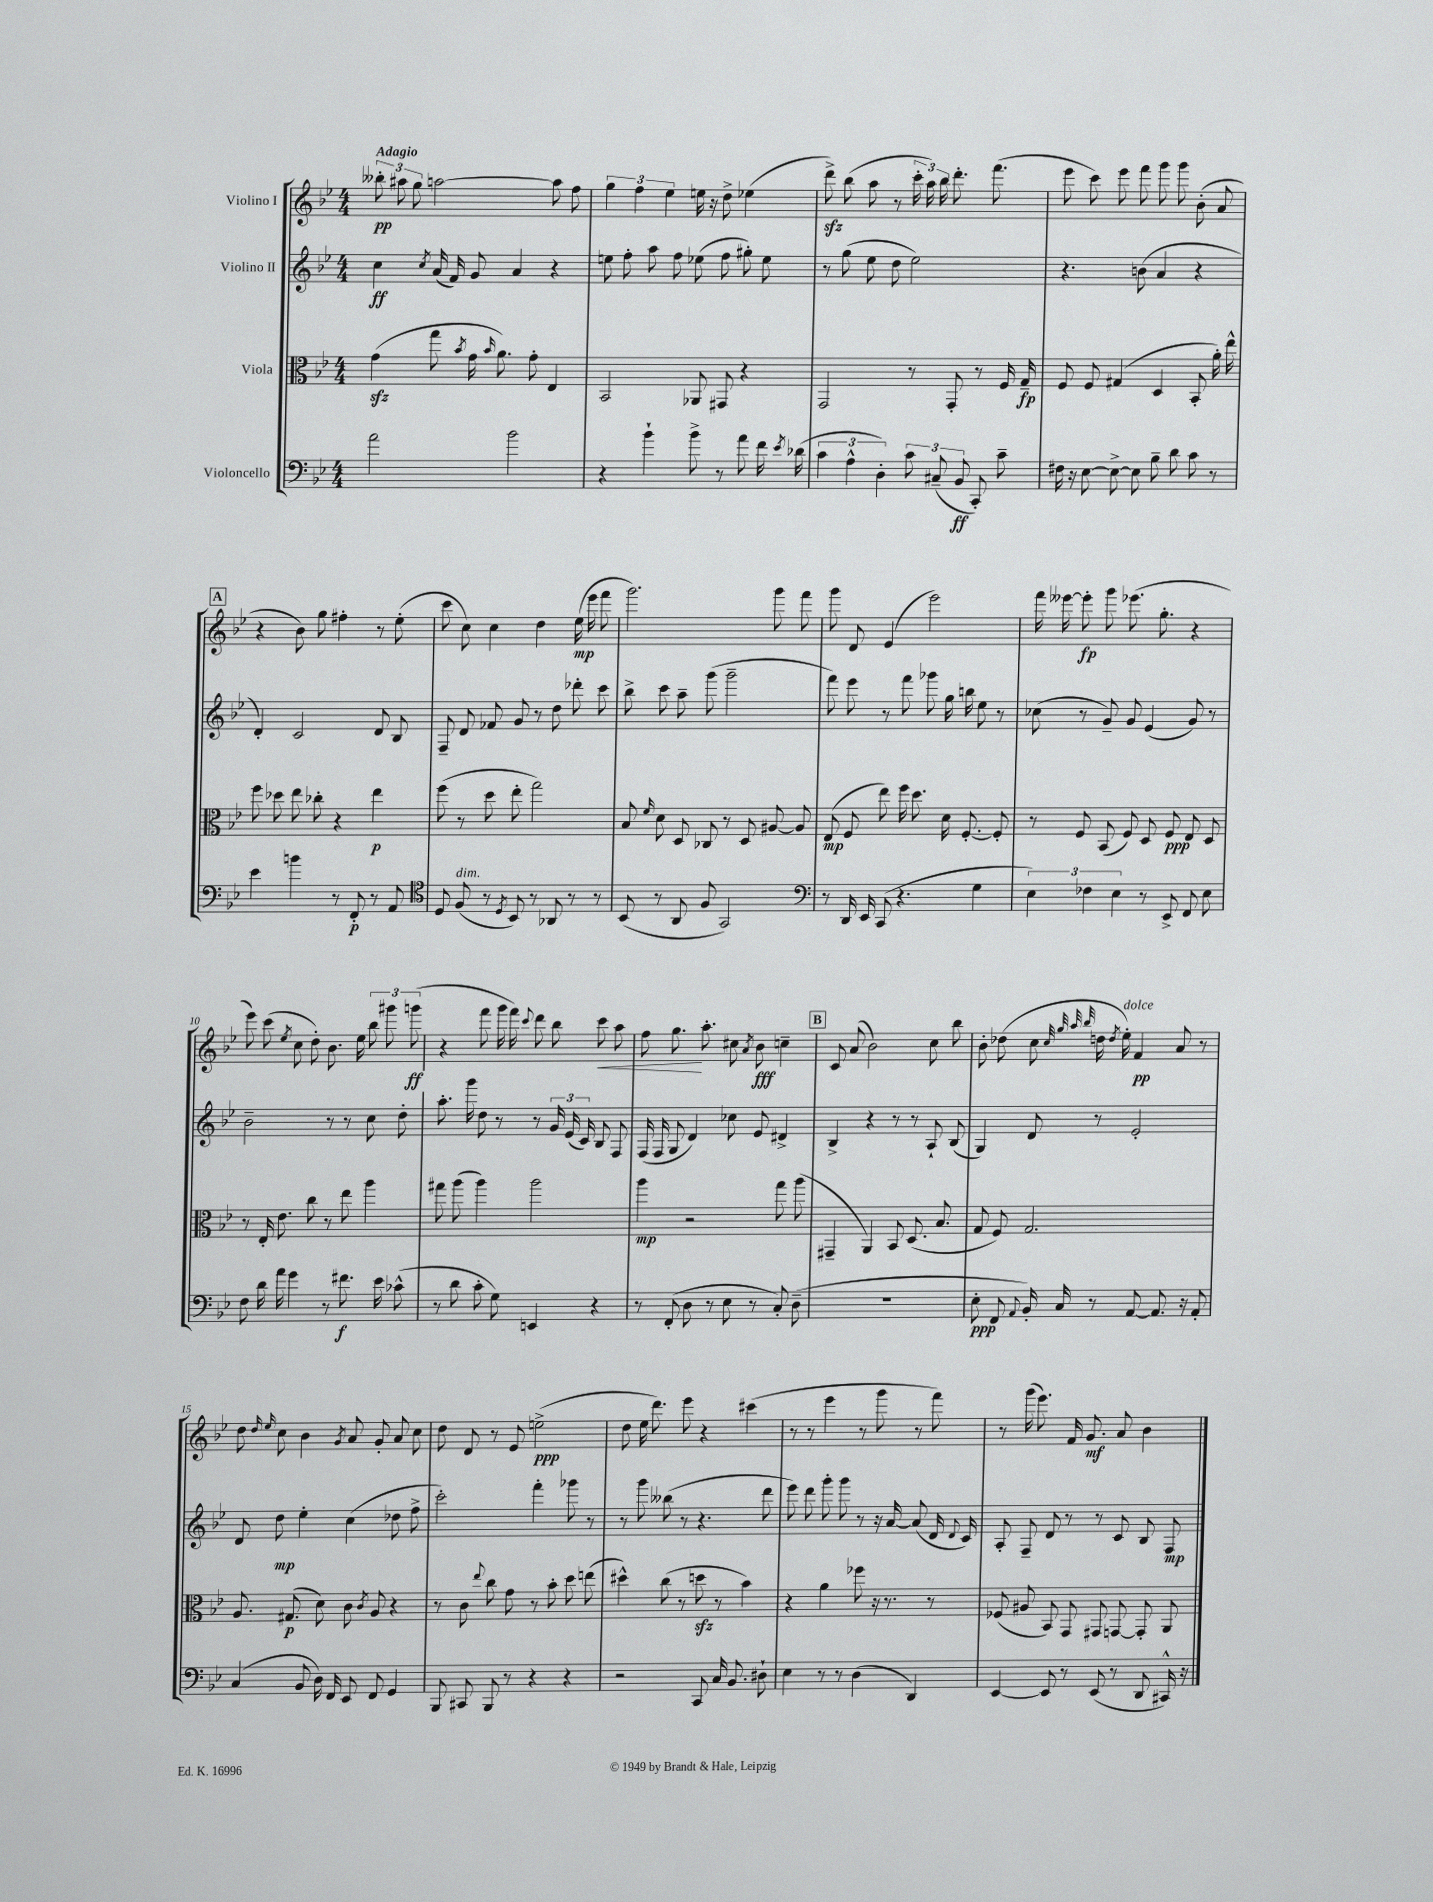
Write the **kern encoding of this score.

**kern	**kern	**kern	**kern
*staff4	*staff3	*staff2	*staff1
*clefF4	*clefC3	*clefG2	*clefG2
*k[b-e-]	*k[b-e-]	*k[b-e-]	*k[b-e-]
*M4/4	*M4/4	*M4/4	*M4/4
2a	(4g	4cc	12bb--'
.	.	.	12aa#
.	.	.	12gg
.	.	8qcc	.
.	8gg	(16a	[2aa
.	.	16f)	.
.	8qb-	.	.
.	16g	8g	.
.	16qqb-	.	.
.	8.a)	.	.
2b-	.	4a	.
.	8g'	.	.
.	4E-	4r	8aa]
.	.	.	8ff
=	=	=	=
4r	2BB-	8ee	6gg
.	.	8ff'	.
.	.	.	6ff
4b-`	.	8aa	.
.	.	.	6ee-
.	.	8ff	.
8b-^	8AA-	(8ee-	16ee
.	.	.	16r
8r	8GG#	8ff	8dd^
8a	4r	8gg#')	(4ee-
16f	.	8ee-	.
8qe-	.	.	.
(16d-	.	.	.
=	=	=	=
6c	2GG	8r	8ddd^)
.	.	(8gg	(8bb-
6A^^	.	.	.
.	.	8ee-	8aa
6D')	.	.	.
.	.	8dd	8r
12c	8r	2ee-)	24ccc'
.	.	.	24aa)
(12C#~	.	.	24bb-
.	8GG'	.	8.ddd'
12BB-	.	.	.
8CC')	8r	.	.
.	.	.	(8.fff
8c~	16F	.	.
.	16G~	.	.
=	=	=	=
16F#	8F	4.r	8eee-
16r	.	.	.
[8E-	8F	.	8ccc)
8E-^_	(4G#	.	8eee-
8E-]	.	(8b	8fff
8B-~	4D	4a	8ggg
8d	.	.	8ggg
8c	8BB-'	4r	(8b-'
8r	16a')	.	8a
.	16ee-^^	.	.
=	=	=	=
4e-	8ff	4d')	4r
.	8dd-	.	.
4b	8ee-	2c	8b-)
.	8cc-'	.	8gg
8r	4r	.	4ff#'
8FF'	.	.	.
8r	4ee-	8d	8r
8AA	.	8B-	(8ee-'
=	=	=	=
*clefC4	*	*	*
8D	(8ff	8F~	8ccc
(8F	8r	8d	8cc)
8r	8dd	8f-	4cc
8qD	.	.	.
8BB-)	8ee-'	8g	.
8r	2gg)	8r	4dd
8AA-	.	8dd	.
8r	.	8ddd-'	(16ee-
.	.	.	16eee-
8r	.	8ccc	8fff
=	=	=	=
(8BB-	8B-	8bb-^	2.ggg)
.	16qqf	.	.
8r	8d	8ccc	.
8AA	8D	8aa~	.
8F	8C-	(8ggg	.
2GG)	8r	2ggg~	.
.	8D	.	.
.	[8A#	.	8ggg
.	8A#]	.	8fff
=	=	=	=
*clefF4	*	*	*
8r	(8E-	8fff)	8ggg
16DD	8F	8eee-	8d
16EE-	.	.	.
(8CC	8ee-)	8r	(4e-
4.r	16ff	8fff	.
.	8.dd	.	.
.	.	8ggg-	2eee-)
.	16d	16gg	.
.	[8.F'	16bb	.
4G	.	8ee-	.
.	8F']	8r	.
=	=	=	=
6E-)	8r	(8cc-	16fff
.	.	.	[16eee--
.	8F	8r	8eee--']
6F-	.	.	.
.	(8BB-	8g~)	8ggg
6E-	.	.	.
.	8F)	8g	(8.eee-
8r	8D	(4e-	.
.	.	.	8.gg'
8EE-^	8F	.	.
8FF	8E-	8g)	4r
8E-	8D	8r	.
=	=	=	=
8F	8r	2b-~	8eee-)
16d	16E-'	.	(8ccc
16a	8.e-	.	.
.	.	.	8qee-
4g	.	.	8cc
.	8cc	.	8dd')
8r	8r	8r	8.b-
8.f#	8ee-	8r	.
.	.	.	16ee-
.	4aa	8cc	12bb-
16e-	.	.	.
.	.	.	12ggg#
(8c-^^	.	8dd'	.
.	.	.	(12ggg
=	=	=	=
8r	8gg#	8.aa'	4r
8d	(8aa	.	.
.	.	16ggg	.
8c'	4aa)	8dd	8fff
8G)	.	8r	16ggg
.	.	.	16fff)
.	.	.	8qqccc
4EE	2aa	8r	8ddd
.	.	24g	8bb-
.	.	(24e-	.
.	.	24c)	.
4r	.	8B-	8ccc
.	.	8F	8aa
=	=	=	=
8r	4aa	(16F	8ff
.	.	16F	.
(8FF'	.	8G	8.gg
8D	2r	4d)	.
.	.	.	8.aa'
8r	.	.	.
8E-	.	8cc-	8cc#
.	.	.	8qa
8r	.	8e-	8b-
8C')	8gg	4d#^	4cc~
(8D~	(8aa	.	.
=	=	=	=
1r	4GG#~	4B-^	8c
.	.	.	(8a
.	4AA)	4r	2b-)
.	8BB-	8r	.
.	(8.D	8r	.
.	.	8A`	8cc
.	8.B-	.	.
.	.	(8B-	8bb-
=	=	=	=
8E-'	8G	4G)	8b-'
8FF	8F)	.	(8dd-
8qqAA	.	.	.
16BB-')	2.G	8d	8cc
16C	.	.	.
.	.	.	32qqcc
.	.	.	32qqgg
.	.	.	32qqaa
.	.	.	32qqbb-
8r	.	8r	16dd
.	.	.	8qdd
.	.	.	16ee-')
[8AA	.	2e-'	4f
8.AA]	.	.	.
.	.	.	8a
16r	.	.	.
8AA'	.	.	8r
=	=	=	=
(4C	8.A	8d	8dd
.	.	.	16qqdd
.	.	.	16qqee-
.	.	8dd	8cc
.	(8.G#	.	.
8BB-	.	4ee-'	4b-
16D)	8d)	.	.
16FF	.	.	.
.	.	.	8qg
8EE-	8c	(4cc	8a
.	8qc	.	.
8FF	8A	.	8g'
4GG	4r	8dd-	8a
.	.	8ff^	8cc
=	=	=	=
8BBB-	8r	2ccc')	8dd
8CC#	8c	.	8d
.	8qqee-	.	.
8BBB-	8cc	.	8r
8r	8g	.	8e-
4r	8r	4fff'	(2ee^
.	8b-'	.	.
4r	8dd	8ggg-	.
.	(8ee	8r	.
=	=	=	=
2r	4dd#^^)	8r	8dd
.	.	8ggg	16ee-
.	.	.	8.ddd)
.	(8cc	(8bb--	.
.	8r	8r	8eee-
8CC	8dd	4.r	4r
16C	8r	.	.
8.BB-	.	.	.
.	4b-)	.	(4ccc#
8D#`	.	8ddd	.
=	=	=	=
4E-	4r	8eee-)	8r
.	.	8ddd	8r
8r	4a	8ggg'	4eee-
8r	.	8ggg	.
(4D	8ff-	8r	8r
.	16r	16r	8ggg
.	8.r	[16a	.
4DD)	.	(8a]	8r
.	8r	16d	8fff)
.	.	8qqd	.
.	.	16c)	.
=	=	=	=
[4EE-	(8F-	8A'	8r
.	8A#	8F~	(16ggg
.	.	.	8.eee-)
8EE-]	8BB-)	8d	.
8r	8GG	8r	16f
.	.	.	8.g
(8EE-	8GG#	8r	.
8r	[8GG	8c	8a
8DD	8GG']	8B-	4b-
16CC#^^)	8AA	8F	.
16r	.	.	.
==	==	==	==
*-	*-	*-	*-
